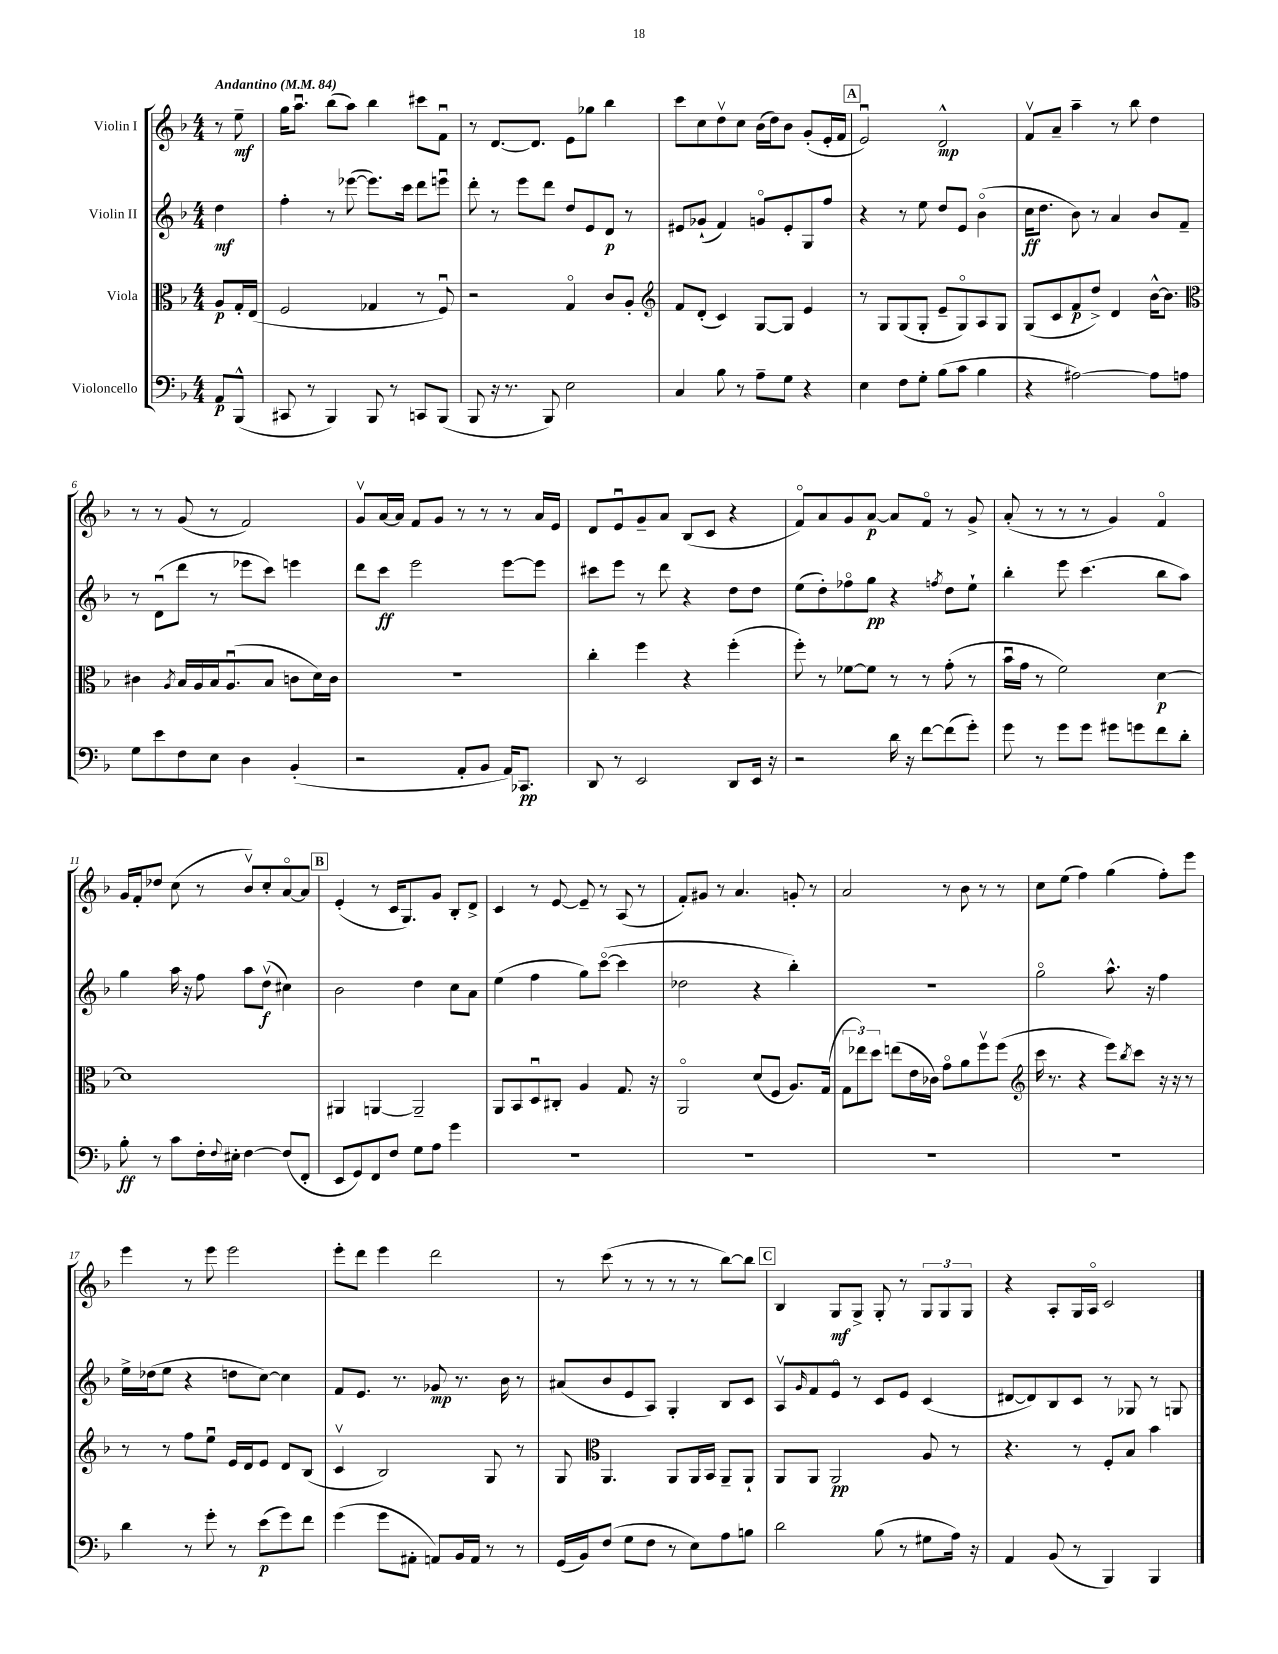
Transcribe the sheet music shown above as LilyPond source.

<<
\new StaffGroup <<
\new Staff = "s0" \with { instrumentName = "Violin I" } {
    \clef treble \key f \major \numericTimeSignature \time 4/4 \partial 4 \tempo "Andantino" 4 = 84
    r8 e''8--\mf |
    g''16 a''8.\downbow bes''8( a''8) bes''4 cis'''8 f'8\downbow |
    r8 d'8.~ d'8. e'8 ges''8 bes''4 |
    c'''8 c''8 d''8\upbow c''8 bes'16( d''16) bes'8 g'8-.( e'16-. f'16 |
    \mark \markup { \box "A" } e'2\downbow) d'2-^\mp |
    f'8\upbow a'8-- a''4-- r8 bes''8 d''4 |
    r8 r8 g'8( r8 f'2) |
    g'8\upbow a'16~ a'16 f'8 g'8 r8 r8 r8 a'16 e'16 |
    d'8 e'8\downbow g'8-- a'8 bes8( c'8 r4 |
    f'8\flageolet) a'8 g'8 a'8~\p a'8 f'8\flageolet r8 g'8-> |
    a'8-.( r8 r8 r8 g'4) f'4\flageolet |
    g'16 f'16-. des''8 c''8( r8 bes'8\upbow) c''8-. a'8~\flageolet a'8 |
    \mark \markup { \box "B" } e'4-.( r8 c'16 g8.) g'8 bes8-. d'8-> |
    c'4 r8 e'8~ e'8-- r8 a8( r8 |
    f'8-.) gis'8 r8 a'4. g'8-. r8 |
    a'2 r8 bes'8 r8 r8 |
    c''8 e''8( f''4) g''4( f''8-.) e'''8 |
    e'''4 r8 e'''8 e'''2 |
    e'''8-. d'''8 e'''4 d'''2 |
    r8 c'''8( r8 r8 r8 r8 bes''8~) bes''8 |
    \mark \markup { \box "C" } bes4 g8\mf g8-> g8-. r8 \tuplet 3/2 { g8 g8 g8 } |
    r4 a8-. g16 a16\flageolet c'2 \bar "|." |
}
\new Staff = "s1" \with { instrumentName = "Violin II" } {
    \clef treble \key f \major \numericTimeSignature \time 4/4 \partial 4
    d''4\mf |
    f''4-. r8 ees'''8~( ees'''8.) c'''16 d'''8 e'''8\downbow |
    d'''8-. r8 e'''8 d'''8 d''8 e'8 d'8\p r8 |
    eis'8 ges'8-!( f'4) g'8\flageolet eis'8-. g8 f''8 |
    \mark \markup { \box "A" } r4 r8 e''8 d''8 e'8 bes'4\flageolet( |
    c''16\ff d''8. bes'8) r8 a'4 bes'8 f'8-- |
    r8 d'8\downbow( d'''8 r8 ees'''8 c'''8) e'''4 |
    d'''8 c'''8\ff e'''2 e'''8~ e'''8 |
    cis'''8 e'''8 r8 d'''8 r4 d''8 d''8 |
    e''8( d''8-.) fes''8\flageolet g''8\pp r4 \acciaccatura { f''8 } d''8 e''8-! |
    bes''4-. e'''8 c'''4.( bes''8 a''8) |
    g''4 a''16 r16 f''8 a''8 d''8\upbow\f( cis''4) |
    \mark \markup { \box "B" } bes'2 d''4 c''8 a'8 |
    e''4( f''4 g''8) c'''8~\flageolet( c'''4 |
    des''2 r4 bes''4-.) |
    r1 |
    g''2\flageolet a''8.-^ r16 f''4 |
    e''16-> des''16( e''8 r4 d''8 c''8~) c''4 |
    f'8 e'8. r8. ges'8\mp r8. bes'16 r8 |
    ais'8( bes'8 e'8 a8) g4-. bes8 c'8 |
    \mark \markup { \box "C" } a8\upbow \grace { g'16 } f'8 e'8\flageolet r8 c'8 e'8 c'4( |
    dis'8~ dis'8) bes8 c'8 r8 ges8 r8 g8 \bar "|." |
}
\new Staff = "s2" \with { instrumentName = "Viola" } {
    \clef alto \key f \major \numericTimeSignature \time 4/4 \partial 4
    a8\p g16-. e16( |
    f2 ges4 r8 f8\downbow) |
    r2 g4\flageolet c'8 a8-. |
    \clef treble f'8 d'8-.( c'4) g8~ g8 e'4 |
    \mark \markup { \box "A" } r8 g8 g8( g8-. e'8-- g8\flageolet) a8 g8 |
    g8( c'8 f'8\p d''8->) d'4 bes'16~-^ bes'8. |
    \clef alto cis'4 \acciaccatura { a8 } bes16 a16 bes16 a8.\downbow( bes8 c'8 d'16) c'16 |
    R1 |
    c''4-. f''4 r4 f''4-.( |
    f''8-.) r8 fes'8~ fes'8 r8 r8 g'8-.( r8 |
    bes'16\downbow g'16 r8 f'2) d'4~\p |
    d'1 |
    \mark \markup { \box "B" } ais,4 a,4~ a,2-- |
    a,8 bes,8 d8\downbow cis8-. a4 g8. r16 |
    a,2\flageolet d'8( f8 a8.) g16( |
    \tuplet 3/2 { g8 ees''8) d''8 } e''8( e'16 ces'16) g'8\flageolet a'8 f''8\upbow f''8( |
    \clef treble c'''16 r8. r4 e'''8) \acciaccatura { bes''8 } c'''8 r16 r16 r8 |
    r8 r8 f''8 e''8\downbow e'16 d'16 e'8 d'8 bes8( |
    c'4\upbow bes2) g8 r8 |
    g8 \clef alto a,4. a,8 a,16 bes,16 a,8-- a,8-! |
    \mark \markup { \box "C" } a,8 a,8 a,2\pp a8 r8 |
    r4. r8 f8-. bes8 bes'4 \bar "|." |
}
\new Staff = "s3" \with { instrumentName = "Violoncello" } {
    \clef bass \key f \major \numericTimeSignature \time 4/4 \partial 4
    a,8\p bes,,8-^( |
    cis,8 r8 bes,,4) bes,,8 r8 c,8 bes,,8( |
    bes,,8 r16 r8. bes,,8) e2 |
    c4 bes8 r8 a8-- g8 r4 |
    \mark \markup { \box "A" } e4 f8 g8-. bes8( c'8 bes4 |
    r4 ais2~) ais8 a8 |
    g8 e'8 f8 e8 d4 bes,4-.( |
    r2 a,8-. bes,8 a,16) ces,8.\pp |
    d,8 r8 e,2 d,8 e,16 r16 |
    r2 d'16 r16 f'8~ f'8( g'8-.) |
    g'8 r8 g'8 g'8 gis'8 g'8 f'8 d'8-. |
    bes8-.\ff r8 c'8 f16-. \appoggiatura { f8 } eis16-. f4~ f8( f,8-. |
    \mark \markup { \box "B" } e,8 g,8) f,8 f8 g8 a8 g'4 |
    R1 |
    R1 |
    R1 |
    R1 |
    d'4 r8 g'8-. r8 e'8\p( g'8) f'8 |
    g'4( g'8 ais,8-. a,8) bes,16 a,16 r8 r8 |
    g,16( bes,16) f8( g8 f8 r8 e8) a8 b8 |
    \mark \markup { \box "C" } d'2 bes8( r8 gis8 a16) r16 |
    a,4 bes,8( r8 bes,,4) bes,,4 \bar "|." |
}
>>
>>
